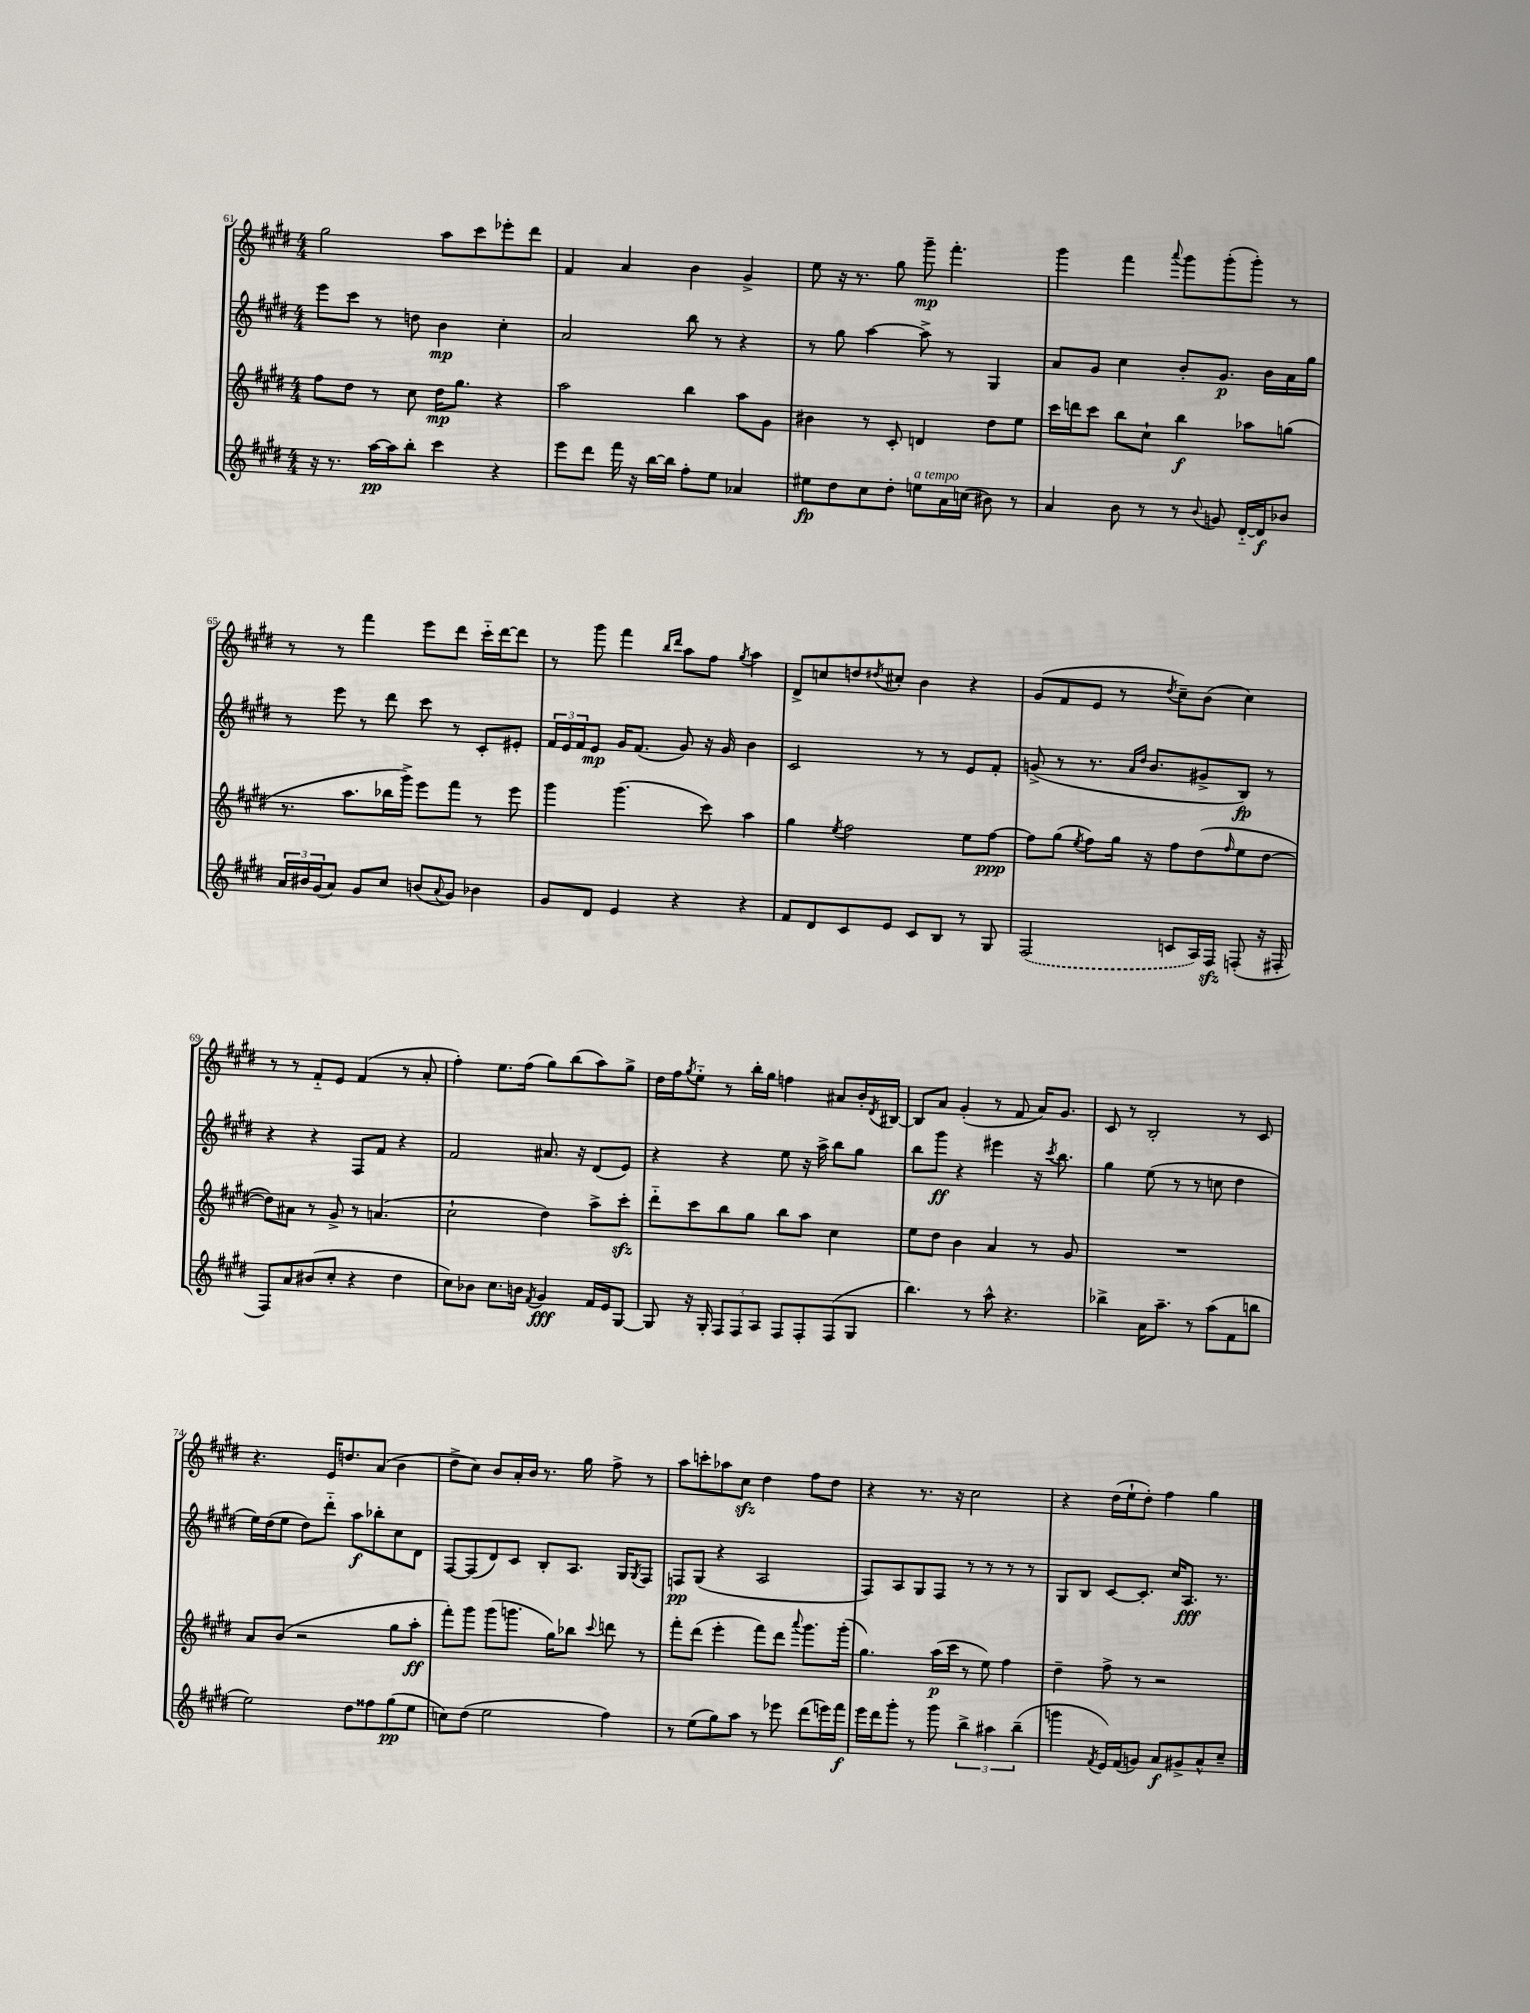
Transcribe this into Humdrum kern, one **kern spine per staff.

**kern	**kern	**kern	**kern
*staff4	*staff3	*staff2	*staff1
*clefG2	*clefG2	*clefG2	*clefG2
*k[f#c#g#d#]	*k[f#c#g#d#]	*k[f#c#g#d#]	*k[f#c#g#d#]
*M4/4	*M4/4	*M4/4	*M4/4
16r	8ff#	8eee	2gg#
8.r	.	.	.
.	8dd#	8ccc#	.
[16aa	8r	8r	.
16aa]	.	.	.
8bb'	8cc#	8dd	.
4ccc#	16dd#	4b	8aa
.	8.gg#	.	.
.	.	.	8ccc#
4r	4r	4cc#'	8eee-'
.	.	.	8ddd#
=	=	=	=
8eee	2aa	2a	4f#
8ddd#	.	.	.
16fff#	.	.	4a
16r	.	.	.
[16bb	.	.	.
16bb]	.	.	.
8ff#'	4bb	8bb	4b
8ee	.	8r	.
4a-	8aa	4r	4g#^
.	8g#	.	.
=	=	=	=
8ee#	4b#	8r	8ee
8dd#	.	8gg#	16r
.	.	.	8.r
8cc#	8r	[4aa	.
8dd#'	8c#'	.	8gg#
8ee	4d	8aa^]	8ggg#~
16a	.	8r	4.fff#'
(16cc	.	.	.
8b#)	8dd#	4G#	.
8r	8ee	.	.
=	=	=	=
4a	16ccc#	8a	4ggg#
.	16ddd	.	.
.	8ccc#	8g#	.
8b	8bb	4cc#	4fff#
8r	8cc#`	.	.
.	.	.	8qqaaa
8r	4bb	8b'	8ggg#
8qqb	.	.	.
8g	.	8.g#	(8ggg#'
[16d#'~	8aa-	.	8ggg#')
16d#]	.	16b	.
8b-	(8gg	16a	8r
.	.	16gg#	.
=	=	=	=
24a	8.r	8r	8r
24b#	.	.	.
(24g#	.	.	.
8a)	.	8eee	8r
.	8.aa	.	.
8g#	.	8r	4fff#
8cc#	16bb-	8ddd#	.
.	16ggg#^)	.	.
(8b	8eee	8ccc#	8eee
8qqa	.	.	.
8g#)	8fff#	8r	8ddd#
4b-	8r	8c#'	16ccc#'~
.	.	.	[16ddd#
.	8eee	8e#'	8ddd#]
=	=	=	=
8g#	4ggg#	24f#	8r
.	.	24e	.
.	.	24f#	.
8d#	.	8e	8ggg#
4e	(4.ggg#	16g#	4fff#
.	.	(8.f#	.
.	.	.	16qqbb
.	.	.	16qqddd#
4r	.	8g#)	8aa
.	8ccc#)	16r	8ff#
.	.	16g#	.
.	.	.	8qgg#
4r	4aa	4b	4aa
=	=	=	=
8f#	4gg#	2c#	8d#^
8d#	.	.	8cc
.	8qee	.	.
8c#	2ff#	.	8dd
.	.	.	8qdd#
8e	.	.	8cc#'
8c#	.	8r	4b
8B	.	8r	.
8r	8ee	8e	4r
8G#	[8ff#	8f#'	.
=	=	=	=
(2F#	8ff#]	(8g^	(8g#
.	(8gg#	8r	8f#
.	8qee	.	.
.	8ff#)	8.r	8e
.	16gg#	.	8r
.	.	16qqa	.
.	.	16qqdd#	.
.	16r	8.b	.
.	.	.	8qdd#
8c	8ff#	.	8cc#~)
16A)	(8dd#	8g#^	(8b
16F#	.	.	.
.	16qqff#	.	.
(8F'	8ee	8B)	4cc#)
16r	[8dd#	8r	.
16F#'	.	.	.
=	=	=	=
8F#)	8dd#])	4r	8r
8a	8a#	.	8r
(8b#	8r	4r	8f#'~
8cc#'	8g#^	.	8e
4r	8r	8F#	(4f#
.	(4.a	8f#	.
4dd#	.	4r	8r
.	.	.	8a'
=	=	=	=
8cc#)	2cc#`	2f#	4ff#')
8b-	.	.	.
8.cc#	.	.	8.ee
16b	.	.	(16ff#
8qf#	.	.	.
4g#	4dd#)	8.a#	8gg#)
.	.	.	(8bb
.	.	16r	.
16f#	8aa^	(8d#	8aa)
16e	.	.	.
[8G#	8ccc#'	8e)	8gg#^
=	=	=	=
8G#]	8ddd#'~	4r	16dd#
.	.	.	16ff#
.	.	.	8qgg#
16r	8ccc#	.	8ee'~
16G#'	.	.	.
12F#	8bb	4r	8r
12F#	.	.	.
.	8gg#	.	16bb'
12A	.	.	.
.	.	.	16gg#
8F#	8bb	8ee	4ff
8F#'	8aa	16r	.
.	.	16aa^	.
(8F#	4cc#	8bb	8a#
8G#	.	8gg#	16b'
.	.	.	8qd#
.	.	.	[16B#
=	=	=	=
4.bb)	8ee	8bb	8B#]
.	8dd#	8ggg#	8a
.	4b	4r	(4g#'
8r	.	.	.
8aa^^	4a	4eee#	8r
4.r	.	.	8f#
.	8r	16r	16a)
.	.	8qccc#	.
.	.	8.bb	8.g#
.	8g#	.	.
=	=	=	=
4bb-^	1r	4gg#	8c#
.	.	.	8r
16a	.	(8ee	2B'
8.aa~	.	.	.
.	.	8r	.
8r	.	8r	.
(8aa	.	8cc	.
8f#	.	4dd#	8r
8bb	.	.	8c#
=	=	=	=
2ee)	8a	16ee)	4.r
.	.	(16dd#	.
.	(8b	8ee	.
.	2r	8dd#)	.
.	.	8ddd#'~	16e
.	.	.	8.dd
8dd#	.	8aa	.
8ff##	.	8bb-'	(8a
(8gg#	8gg#	8cc#	4b
8ee	8aa'	8d#	.
=	=	=	=
8cc)	8fff#')	[8F#	8dd#^
(8dd#	8ggg#	(8F#]	8cc#)
2ee	(8ggg#	8d#)	8b
.	8.ggg	8c#	16a'
.	.	.	16b
.	.	8B'	8.r
.	16gg#)	.	.
.	8bb-	8.A	.
.	.	.	16gg#
.	8qqccc#	.	.
4ff#)	8ddd	.	8ff#^
.	.	16G#	.
.	.	8qG#	.
.	8r	8F#	8r
=	=	=	=
8r	8fff#'	8F	8aa
(8ee	(8ddd#	(8G#	8ccc'
8gg#)	4eee'	4r	8aa-
8aa	.	.	8cc#
8r	8fff#)	2A	4dd#
8eee-	8ddd#	.	.
.	8qqaaa	.	.
(8ddd#	8.ggg#	.	8ff#
16eee)	.	.	8dd#
16fff#	(16ggg#'	.	.
=	=	=	=
16eee	4.gg#)	8F#)	4r
16ddd#	.	.	.
8ggg#'	.	8A	.
8r	.	8G#	8.r
8ggg#	(16aa	8F#	.
.	16ccc#	.	16r
6bb^	8r	8r	2cc#
.	8ee)	8r	.
6aa#	.	.	.
.	4ff#	8r	.
(6bb~	.	.	.
.	.	8r	.
=	=	=	=
4ggg	4dd#~	8G#	4r
.	.	8B	.
8qf#	.	.	.
16e)	8ff#^	[8c#	(16dd#
(16f#	.	.	16ee`
8g)	8r	8.c#']	8dd#')
8a	2r	.	4ff#
.	.	16cc#	.
8g#^	.	8.A	.
8a^^	.	.	4gg#
.	.	8.r	.
8cc#~	.	.	.
==	==	==	==
*-	*-	*-	*-
